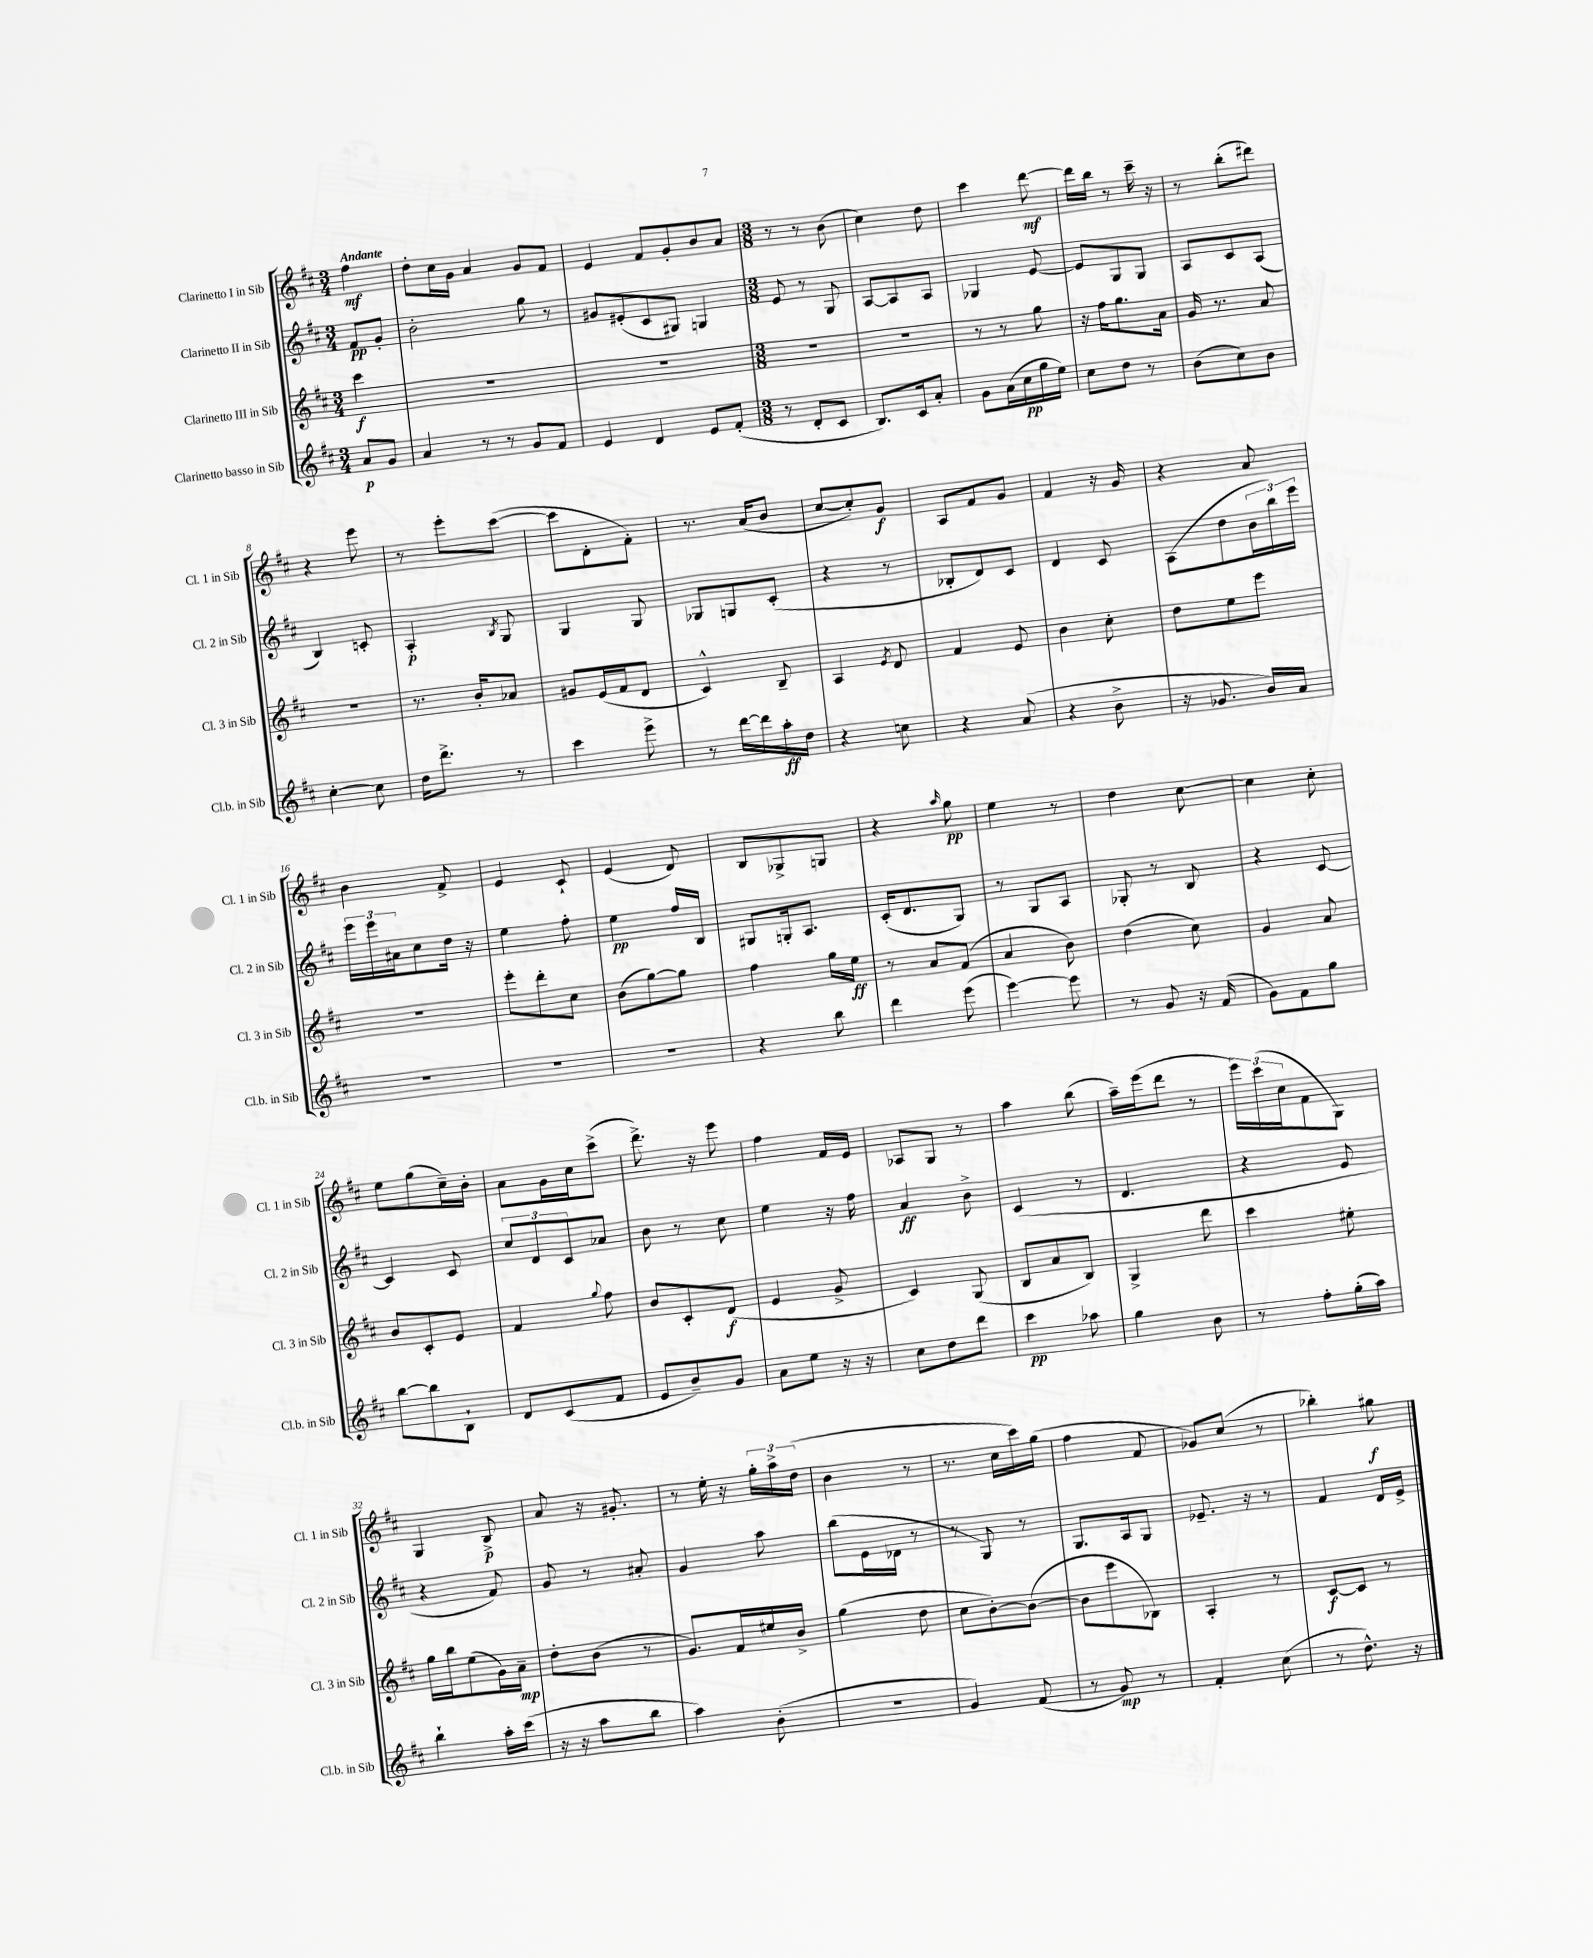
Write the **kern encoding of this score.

**kern	**kern	**kern	**kern
*staff4	*staff3	*staff2	*staff1
*clefG2	*clefG2	*clefG2	*clefG2
*k[f#c#]	*k[f#c#]	*k[f#c#]	*k[f#c#]
*M3/4	*M3/4	*M3/4	*M3/4
8a	4ccc#	8f#	4ff#
8g	.	8g'	.
=	=	=	=
4a	2.r	2b'	8dd'
.	.	.	16cc#
.	.	.	16g
8r	.	.	4a
8r	.	.	.
8g	.	8gg	8g
8f#	.	8r	8f#
=	=	=	=
4e	2.r	8g#	4e
.	.	(8e#'	.
4d	.	8c#	8f#
.	.	8G#)	8g'
8e	.	4G	8b
(8f#'	.	.	8a
=	=	=	=
*M3/8	*M3/8	*M3/8	*M3/8
8r	4.r	8e	8r
8d'	.	8r	8r
8c#	.	8G	(8b
=	=	=	=
8.B)	4.r	[8A	4cc#)
.	.	8A]	.
16c#	.	.	.
8a'	.	8A	8dd
=	=	=	=
8g	8r	4G-	4ccc#
(16a	8r	.	.
16cc#	.	.	.
16gg	8gg	[8e	[8ddd
16ee)	.	.	.
=	=	=	=
8cc#	16r	8e]	16ddd]
.	16ff#	.	16bb
8dd	8.gg	8G	8r
8r	.	8G	16ccc#~
.	16a	.	16r
=	=	=	=
(8b	16g	8A	8r
.	8.r	.	.
8cc#)	.	8c#	(8bb'
8b	8a	(8A	8ddd#)
=	=	=	=
[4cc#'	4.r	4B)	4r
8cc#]	.	8c'	8eee
=	=	=	=
16dd	8.r	4A'	8r
8.ddd^	.	.	.
.	.	.	8eee'
.	16b'	.	.
.	.	8qB	.
8r	8a-	8G	([8ccc#
=	=	=	=
4ccc#	8g#	4G	8ccc#]
.	(16e	.	8d'
.	16f#	.	.
8eee^	8d	8G	8f#')
=	=	=	=
8r	4c#^^)	8G-	8.r
[16ddd	.	8G	.
16ddd]	.	.	(16a
16aa'	8B~	(8c#'	8b
16dd	.	.	.
=	=	=	=
4r	4A	4r	[8cc#
.	.	.	8cc#'])
.	8qe	.	.
8cc	8d	8r	8g
=	=	=	=
4r	4f#	8B-'	8A
.	.	8d)	8f#
(8a	8e	8c#	8g
=	=	=	=
4r	4b	4d	4f#
8b^	8cc#'	8c#	16r
.	.	.	16g
=	=	=	=
16r	8dd	(8A	4r
8.g-	.	.	.
.	8ee	8dd	.
16b)	8eee	24b	8a
.	.	24bb)	.
16a	.	.	.
.	.	24eee	.
=	=	=	=
4.r	4.r	24eee	4b
.	.	24eee	.
.	.	24a#	.
.	.	8cc#	.
.	.	16dd	8f#^
.	.	16r	.
=	=	=	=
4.r	8eee'	4ee	4e
.	8ddd'	.	.
.	8cc#	8ff#'	8c#`
=	=	=	=
4.r	(8b	4ee	(4e
.	[8gg)	.	.
.	8gg]	16ff#	8d)
.	.	16B	.
=	=	=	=
4r	4ff#	8G#	8B
.	.	16G'	8G-^
.	.	8.A	.
8bb	16gg	.	8G
.	16ee	.	.
=	=	=	=
4ddd	8r	(16c#'	4r
.	.	8.d	.
.	8a	.	.
.	.	.	16qqaa
(8eee	(8f#	8G)	8gg
=	=	=	=
[4eee)	4a	8r	4ee
.	.	8G	.
8eee]	8b)	8A	8r
=	=	=	=
8r	(4dd	8G-'	4dd
8g	.	8r	.
16r	8cc#)	8B	[8cc#
(16f#	.	.	.
=	=	=	=
8g)	4g	4r	4cc#]
8f#	.	.	.
8gg	8a	[8c#	8cc#'
=	=	=	=
[8bb	8b	4c#]	8ee
8bb]	8c#'	.	(8gg
8B`	8e	8c#	16cc#~)
.	.	.	16b'
=	=	=	=
8d	4f#	12cc#	8a
.	.	12d	.
(8c#	.	.	16g
.	.	12c#	.
.	.	.	16cc#
.	8qqgg	.	.
8f#	8ff#	8a-	(8ccc#^
=	=	=	=
8e	8b	8b	8.ddd^)
8b~)	8c#'	8r	.
.	.	.	16r
8g	(8d	8cc#	8eee
=	=	=	=
8a	4e	4ee	4ff#
8ee	.	.	.
16r	8g^	16r	16f#
16r	.	16ff#	16e
=	=	=	=
8cc#	4c#)	4a	8A-
8dd	.	.	8G
8ddd	(8G	8b^	8r
=	=	=	=
4ccc#	8B	(4c#	4aa
.	8a	.	.
8aa-	8B)	8r	(8bb
=	=	=	=
4gg	4G^	4.d	16aa~)
.	.	.	(16eee
.	.	.	8ddd
8b	8ddd	.	8r
=	=	=	=
8r	4ccc#	4r	24eee)
.	.	.	(24ccc#
.	.	.	24cc#
8ff#'	.	.	8f#
(16gg'	8ee#'	8e	8G)
16aa)	.	.	.
=	=	=	=
4bb`	16gg	4r	4G
.	16bb	.	.
.	(8ee	.	.
16aa'	16g)	8f#)	8B^
(16ccc#	16a~	.	.
=	=	=	=
16r	8dd'	8g	8a
16r	.	.	.
8aa	(8b	8r	16r
.	.	.	8.g#'
8bb	8r	8a#'	.
=	=	=	=
4aa)	8.g)	4g	8r
.	.	.	16ee'
.	16f#	.	16r
(8b'	16ee#	8aa	24gg'
.	.	.	24aa^
.	16b^	.	.
.	.	.	(24dd
=	=	=	=
4.r	(4gg	(8bb	4b
.	.	16e	.
.	.	16d-	.
.	8dd	8r	8r
=	=	=	=
4g)	8cc#	8r	8.r
.	[8b')	8G)	.
.	.	.	16cc#
(8f#	(8b_	8r	16ccc#)
.	.	.	(16gg
=	=	=	=
8r	8b]	8.G	4ff#
8g)	8eee	.	.
.	.	16A	.
8r	8B-)	8G	8f#
=	=	=	=
4f#'	4A'	8.e-~	8g-)
.	.	.	(8cc#
.	.	16r	.
(8cc#	8r	8r	8r
=	=	=	=
8r	[8c#	4f#	4bb-')
8.dd^^)	8c#]	.	.
.	8r	16d	8gg#
16r	.	16e^	.
==	==	==	==
*-	*-	*-	*-
